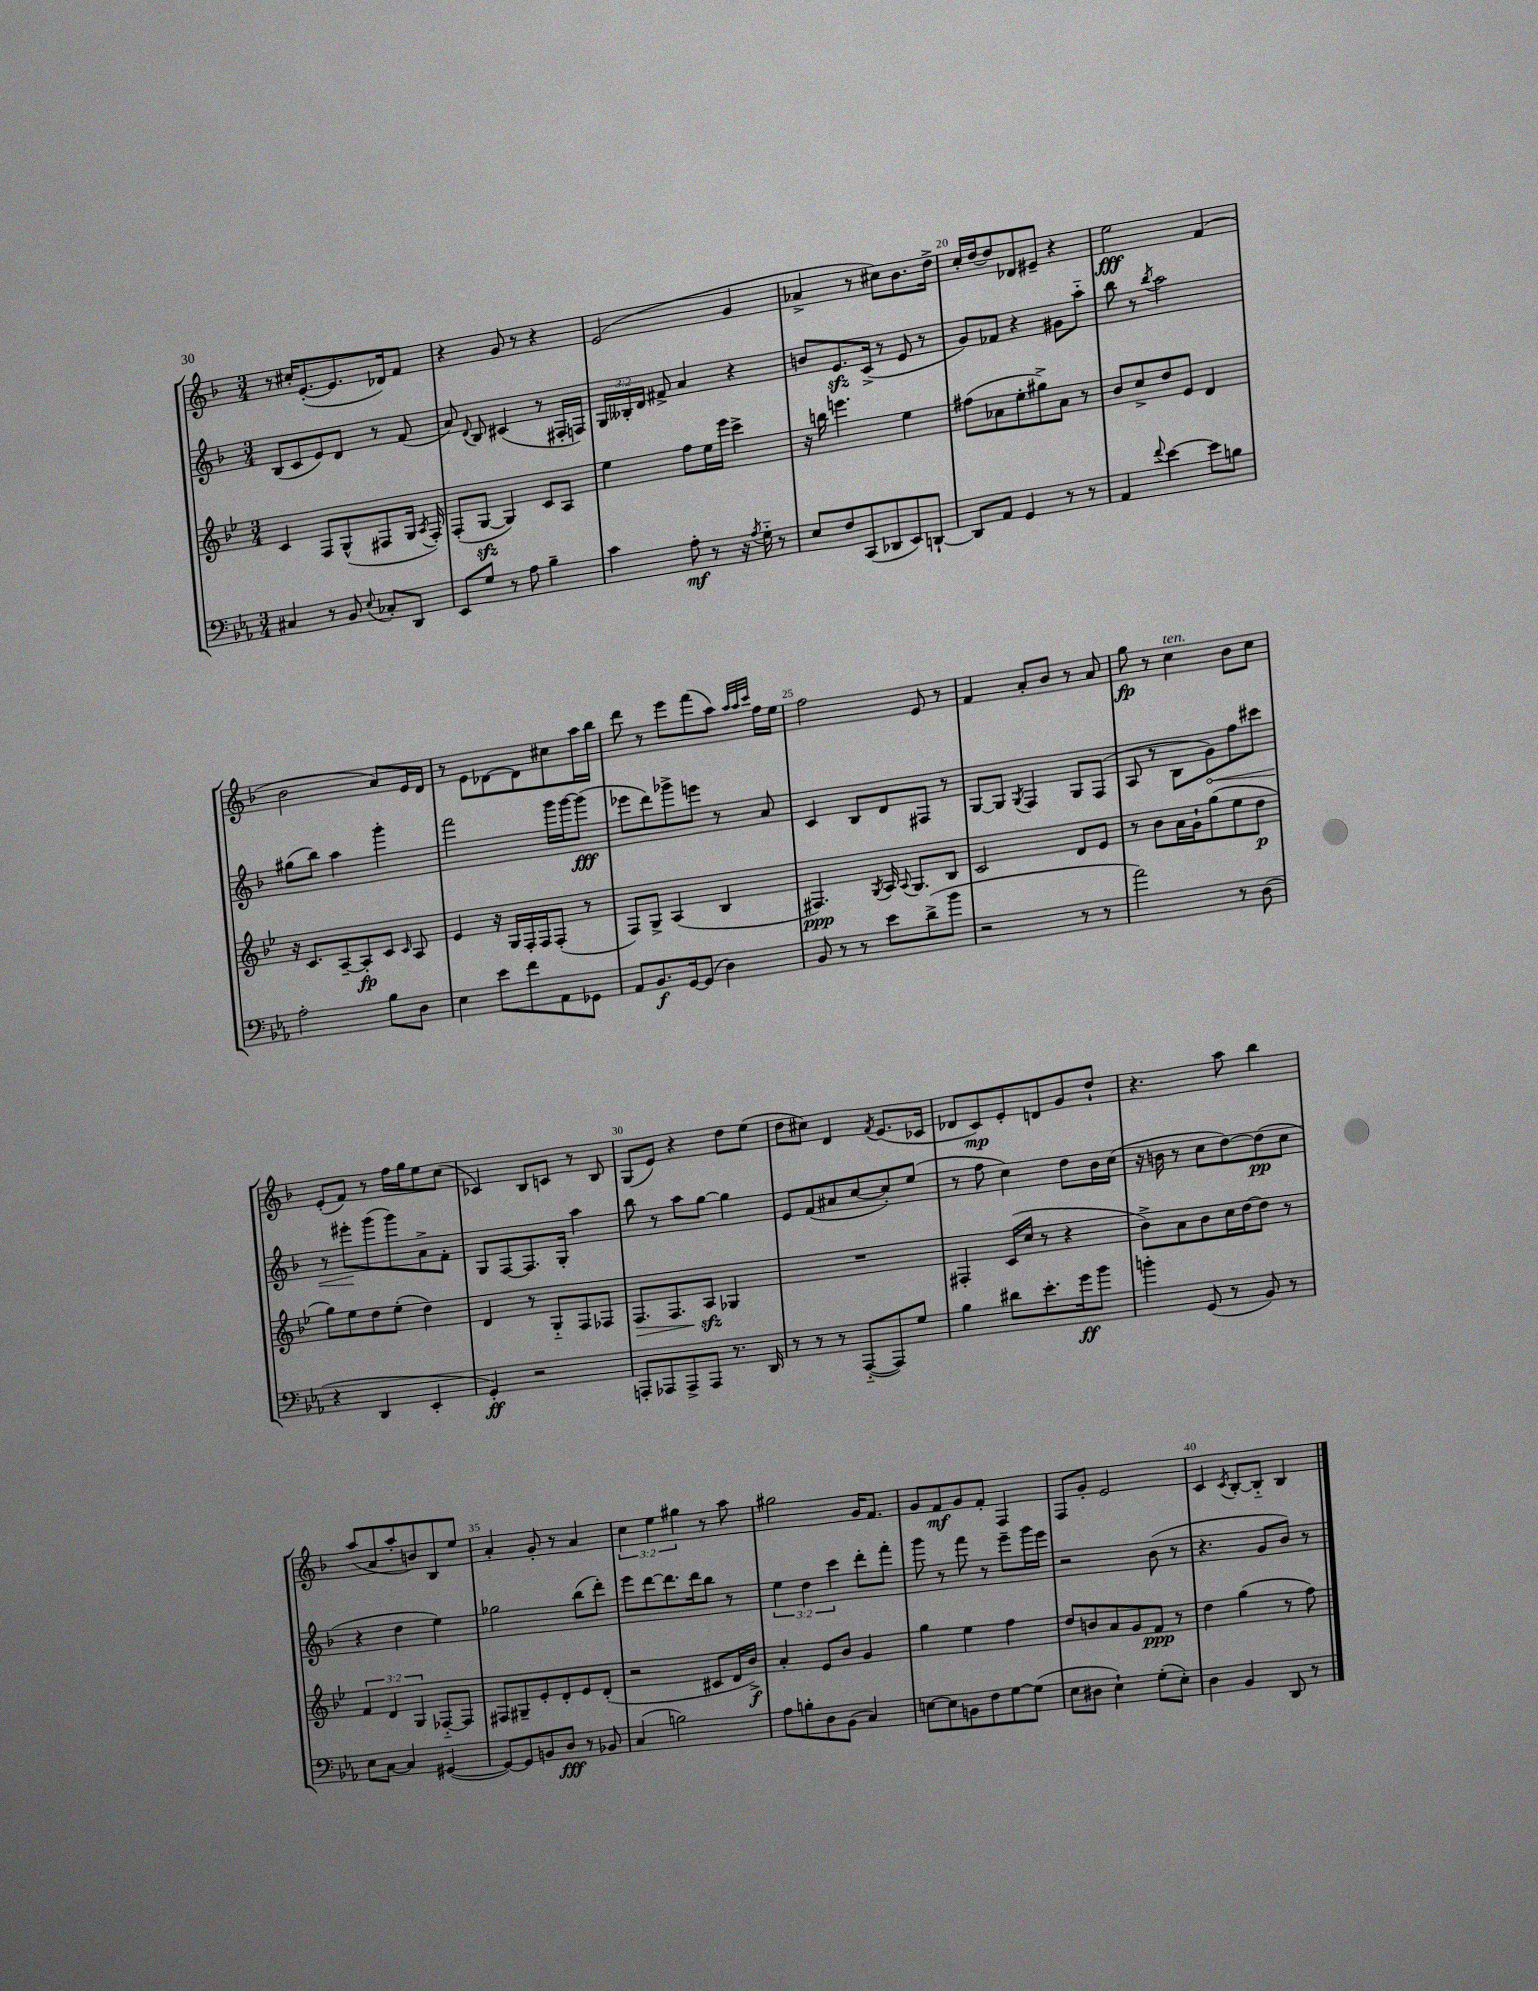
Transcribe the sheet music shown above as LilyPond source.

<<
\new StaffGroup <<
\new Staff = "s0" {
    \clef treble \key f \major \numericTimeSignature \time 3/4 \override Staff.TupletNumber.text = #tuplet-number::calc-fraction-text
    \autoBeamOff r8 cis''16[-. e'8.~-.( e'8. des'16) f'8] |
    r4 g'8 r8 r4 |
    e'2( g'4 |
    aes'4-> r8 cis''8[) bes'8. d''16]-> |
    c''16[-. d''16~ d''8 des'8 eis'8]-- r4 |
    e''2\fff f'4( |
    bes'2 a'8[) e'16 d'16] |
    r8 e'8[ des'8~ des'8 cis''8 a''16 bes''16] |
    d'''8 r8 e'''8[ f'''8( a''8]) \grace { a''32[ a''32 c'''32] } f''16[ e''16] |
    f''2 e'8 r8 |
    f'4 a'8[-. bes'8] r8 a'8 |
    g''8\fp r8 c''4^\markup { \italic "ten." } bes'8[ c''8] |
    e'8[-.( f'8]) r8 f''16[ g''16 e''8 c''8]( |
    ces'4) bes8[ c'8] r8 bes8 |
    g8[( e'8]) r4 d''8[ e''8]( |
    d''8[ cis''8]) d'4 \acciaccatura { f'8 } e'8.[( ces'16] |
    des'8[ c'8\mp) e'8-. d'8 g'8 d''8]-! |
    r4. a''8 bes''4 |
    a''8[( a'8 a''8-. b'8) bes8 e''8] |
    a'4-. g'8-. r8 a'4 |
    \tuplet 3/2 { c''4 e''4 gis''4 } r8 a''8 |
    gis''2 g'16[ f'8.] |
    g'8[ f'8\mf g'8 f'8]-. f4 |
    f8[ g'8]-. e'2 |
    c'4 \acciaccatura { c'8 } bes8[~-. bes8]-_ bes4 \bar "|." |
}
\new Staff = "s1" {
    \clef treble \key f \major \numericTimeSignature \time 3/4 \override Staff.TupletNumber.text = #tuplet-number::calc-fraction-text
    \autoBeamOff bes8[( c'8 e'8) d'8] r8 f'8( |
    a'8) \appoggiatura { d'8 } bes8 cis'4( r8 fis16[-. f16]) |
    \tuplet 3/2 { g16[ beses16-. d'16] } fis'8-> a'4 r4 |
    b'8[ e'8.\sfz c'16]->( r8 e'8 r8 |
    g'8[) fes'8] r4 gis'8[ a''8]-_ |
    bes''8 r8 \acciaccatura { bes''8 } a''2 |
    gis''8[( bes''8]) a''4 g'''4-. |
    f'''2 g'''16[ g'''16~ g'''8]\fff( |
    ees'''8[ d'''8) ges'''8-> e'''8] r8 a'8 |
    c'4 bes8[ d'8 fis8] r8 |
    g8[~ g8] \acciaccatura { g8 } f4 g8[ f8]( |
    a8 r8 bes8[ \once \override Hairpin.circled-tip = ##t g'8\<) f''8 cis'''8] |
    r8 eis'''8[-.\! g'''8( g'''8) a'8-> f'8]-. |
    g8[ f8~ f8. g16]-. a''4 |
    bes''8 r8 a''8[ g''8]~ g''4 |
    e'8[ f'8( ais'8 c''8~ c''8-.) e''8]( |
    r8 f''8 c''4) d''8[ bes'16 c''16]( |
    r16 b'16 r8 c''8[ d''8~) d''8\pp( c''8] |
    r4 d''4 e''4) |
    ges''2 bes''8[( d'''8]-.) |
    e'''8[ d'''8~ d'''8. d'''16 bes''8] r8 |
    \tuplet 3/2 { e''4 d''4 c'''4 } d'''8[-. f'''8]-. |
    g'''8 r8 f'''8 r8 e'''8[-- g'''16 e'''16] |
    r2 bes'8( r8 |
    r4. g'8[ bes'8]) r8 \bar "|." |
}
\new Staff = "s2" {
    \clef treble \key bes \major \numericTimeSignature \time 3/4 \override Staff.TupletNumber.text = #tuplet-number::calc-fraction-text
    \autoBeamOff c'4 f8[ g8-^( fis8 g16] \acciaccatura { a8 } fis16-.) |
    f8[-.( g8]~\sfz g4) c'8[ a8] |
    ees''4 f''8[ ees''16 ees'''16] c'''4-> |
    r16 b''16 e'''4. ees''4 |
    fis''8[( aes'8 ees''8-. gis''8->) aes'8] r8 |
    bes'8[ c''8-> d''8 ees'8] d'4 |
    r16 c'8.[ a8~-- a8-.\fp c'8] \grace { c'16 } a8 |
    ees'4 r16 g16[ f16-. f16 f8]-.( r8 |
    f8[) g8]-> a4( bes4 |
    fis4.\ppp) \acciaccatura { g8 } a16 \appoggiatura { a8 } g8.[ bes8] |
    c'2 d'8[ ees'8] |
    r8 bes'8[ a'16 g'16-! g''8( ees''8 d''8]\p |
    g''8[) ees''8 d''8 ees''8]-.( d''4) |
    d'4 r8 g8[-_ f8 fes8] |
    f8.[\> f8. a8]\sfz\! ges4 |
    R2. |
    fis4-. c'16[( c''16] r8 r4 |
    bes'8[->) a'8 bes'8 c''16 d''16~ d''8] r8 |
    \tuplet 3/2 { f'4 d'4 g4 } fes8[~-_ fes8] |
    fis8[ gis8-- ees'8-. d'8-. ees'8 d'8]-.( |
    r2 cis'8[ d'16 bes'16]->\f) |
    a'4-. ees'8[ bes'8] g'4 |
    g''4 ees''4 f''4 |
    d''8[ b'8 a'8 g'8 f'8]\ppp r8 |
    d''4 g''4( r8 f''8) \bar "|." |
}
\new Staff = "s3" {
    \clef bass \key ees \major \numericTimeSignature \time 3/4
    \autoBeamOff cis4 r8 bes,8 \appoggiatura { ees8 } ces8[-. d,8] |
    ees,8[ g8] r8 aes8 bes4-- |
    c'4 aes8-.\mf r8 r16 \acciaccatura { aes8 } g16-_ r8 |
    ees8[ f8 c,8( des,8 ees,8) d,8]~-! |
    d,8[ aes,8] g,4 r8 r8 |
    aes,4 \appoggiatura { f'8 } ees'4~ ees'8[ b8] |
    aes2-. bes8[ d8] |
    ees4 ees'8[ f'8 aes,8 ges,8] |
    aes,8[ bes,8.\f g,16~ g,8]( d4) |
    bes,8 r8 r8 ees'8[ d'8->( bes'8] |
    r2 r8 r8 |
    aes'2) r8 d8( |
    r4 d,4 ees,4-. |
    g,4-.\ff) r2 |
    a,,8[-. aes,,8 aes,,8-> aes,,8] r8. d,16 |
    r8 r8 r8 aes,,8[~-_( aes,,8) g8] |
    bes4 dis'8[ ees'8.-. g'16\ff bes'8] |
    b'4-. g,8( r8 bes,8) r8 |
    ees8[ c8]~ c4 gis,4~( |
    gis,8[~) gis,8 b,8 d8]\fff r8 bes,8 |
    c4( b2) |
    aes8[ b8-. d8 bes,8]( c4) |
    e8[~ e8 b,8 f8 g8~ g8]( |
    ees8[ dis8] ees4-!) g8[-.( ees8]-.) |
    d4 bes,4 d,8 r8 \bar "|." |
}
>>
>>
\layout { \context { \Score currentBarNumber = #16 \override BarNumber.break-visibility = ##(#f #t #t) barNumberVisibility = #(every-nth-bar-number-visible 5) } }
